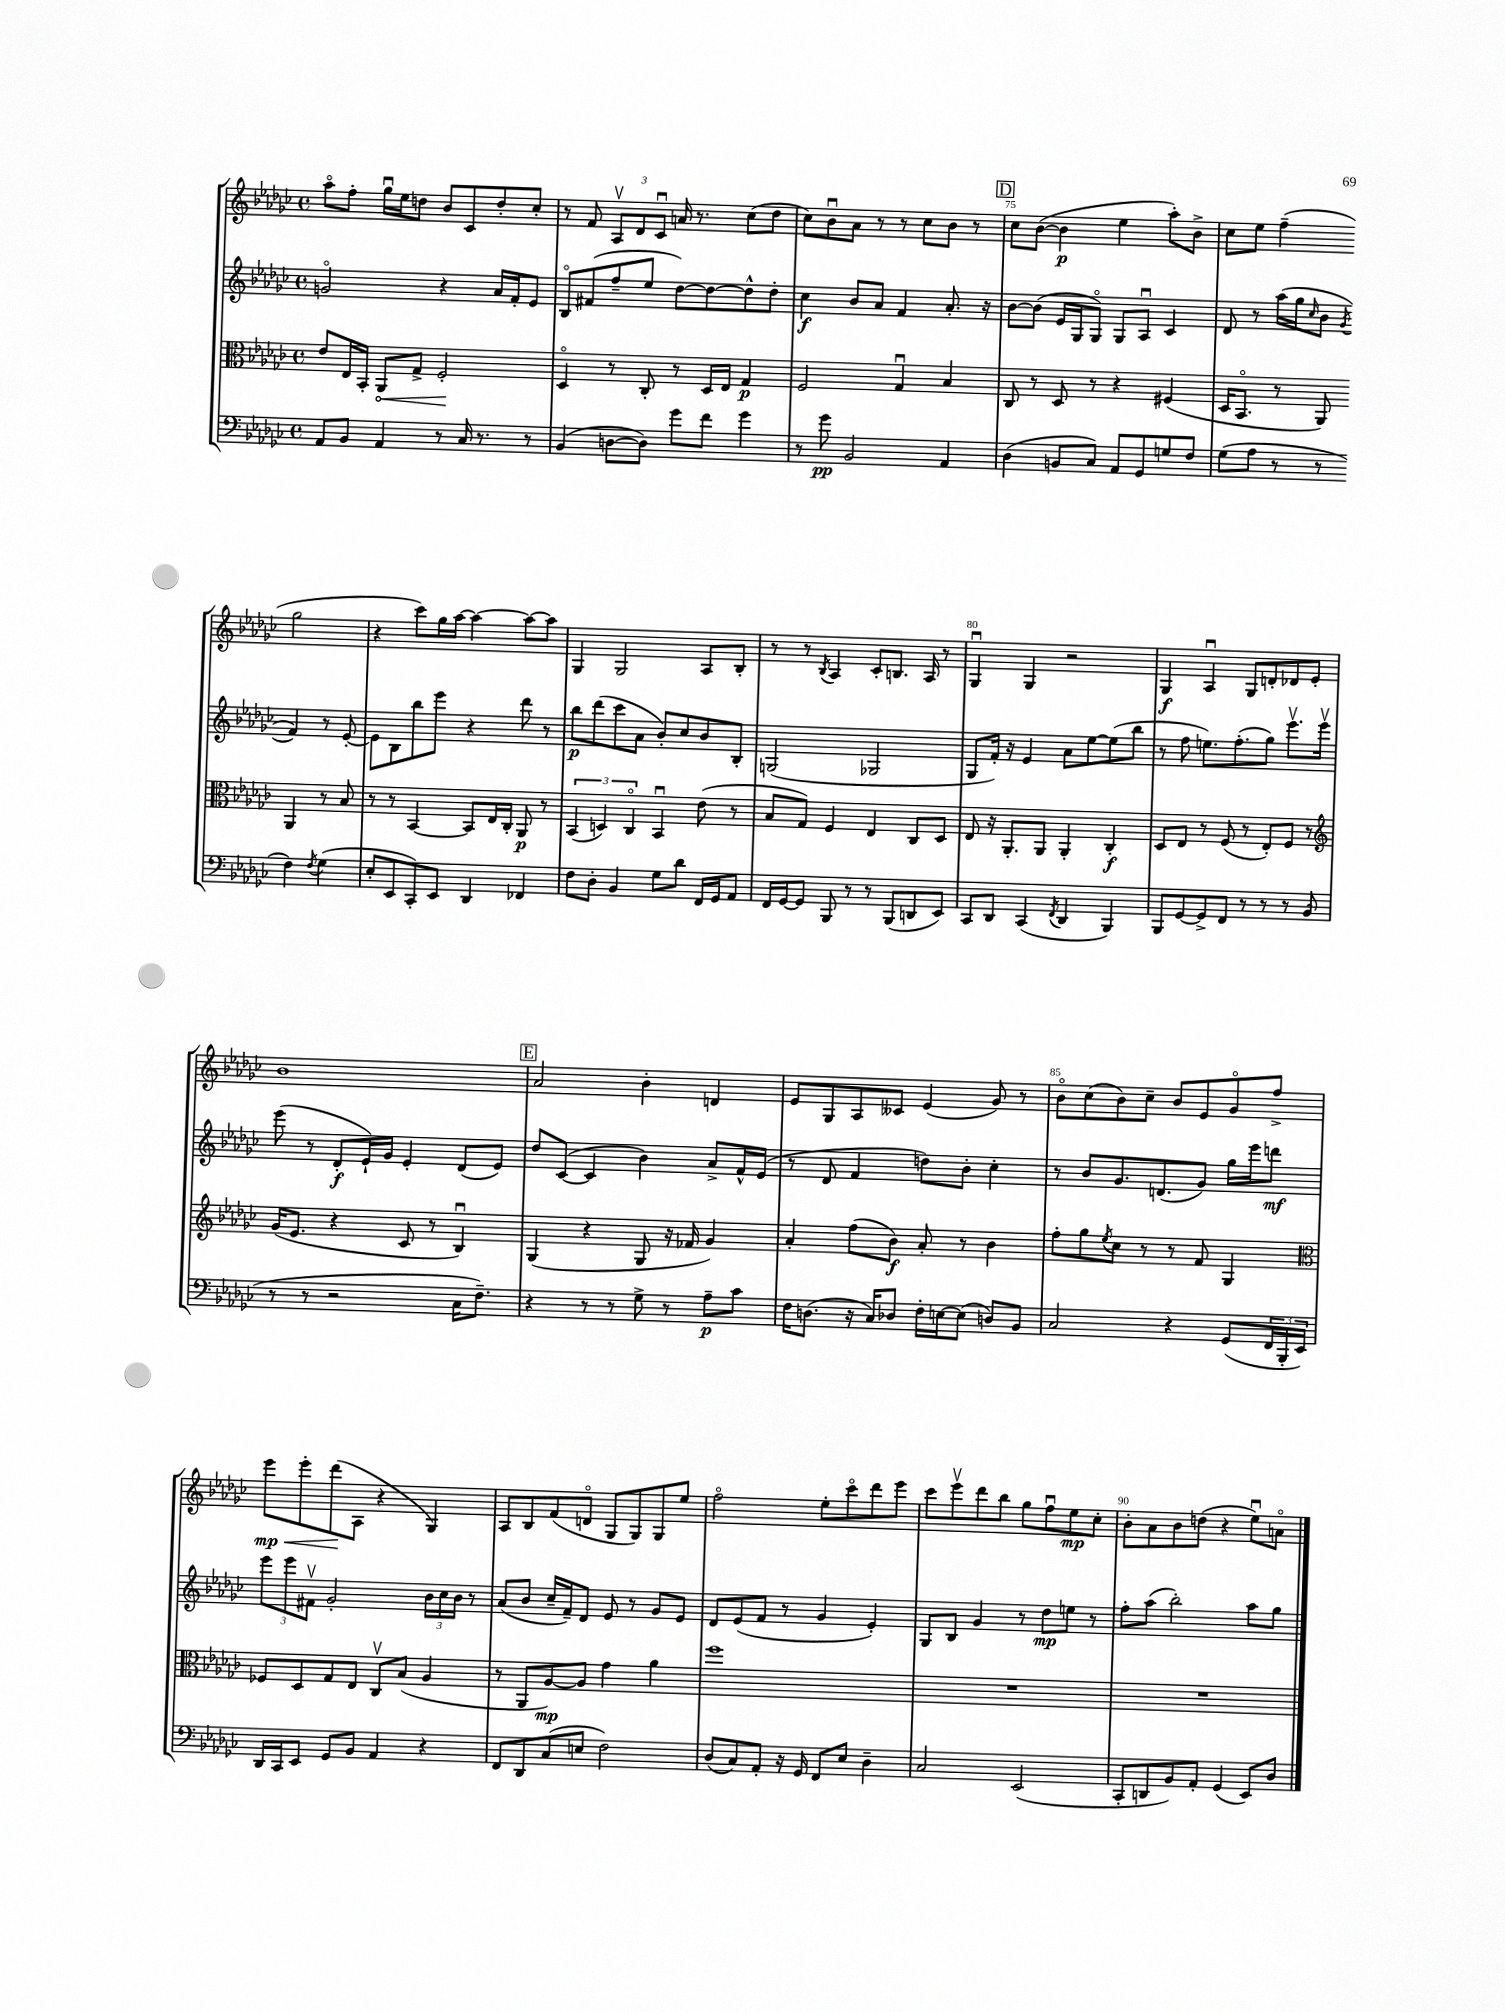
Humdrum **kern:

**kern	**kern	**kern	**kern
*staff4	*staff3	*staff2	*staff1
*clefF4	*clefC3	*clefG2	*clefG2
*k[b-e-a-d-g-c-]	*k[b-e-a-d-g-c-]	*k[b-e-a-d-g-c-]	*k[b-e-a-d-g-c-]
*M4/4	*M4/4	*M4/4	*M4/4
*met(c)	*met(c)	*met(c)	*met(c)
8AA-/L	8e-/L	2go/	8aa-o\L
8BB-/J	16E-/L	.	8ff'\J
.	16BB-'/JJ	.	.
4AA-/	8AA-/L	.	16gg-u\LL
.	.	.	16ee-\J
.	8G-^/J	.	8dd\J
8r	2F'/	4r	8b-/L
16C-/	.	.	8c-/
8.r	.	.	.
.	.	16a-/LL	8dd'/
.	.	16f'/J	.
8r	.	8e-/J	8cc-'/J
=	=	=	=
(4BB-/	4D-o/	8B-o/L	8r
.	.	(8f#/	8f/
[8D\L	8r	8ff~/	12A-v/L
.	.	.	12d-/
8D\]J)	8C-'/	8ee-/J	.
.	.	.	12c-u/J
8g-\L	8r	[8dd-\L)	16a/
.	.	.	8.r
8f\J	16D-/LL	8dd-\_	.
.	16E-/JJ	.	.
4g-\	4G-/	8dd-^^\]	(8cc-\L
.	.	8dd-'\J	8dd-\J
=	=	=	=
8r	2F/	4cc-\	8cc-\L)
8g-\	.	.	8b-u\
2BB-/	.	8b-/L	8a-\J
.	.	8a-/J	8r
.	4G-u/	4f/	8r
.	.	.	8cc-\L
4AA-/	4B-/	8.a-'/	8b-\J
.	.	.	8r
.	.	16r	.
=	=	=	=
(4D-\	8C-/	[8b-\L	8cc-\L
.	8r	(8b-\]J	([8b-\J
8BB/L	8D-/	16e-/LL	4b-\]
.	.	16G-/J	.
8C-/J)	8r	8G-o/J)	.
8AA-/L	4r	8G-/L	4ee-\
8GG-/	.	8A-u/J	.
8G/	(4F#/	4c-/	8aa-'\L)
8F/J	.	.	8b-^\J
=	=	=	=
(8G-\L	16D-/LK	8d-/	8cc-\L
.	8.BB-o/J	.	.
8A-\J	.	8r	8ee-\J
8r	8r	(16aa-\LL	(4ff~\
.	.	16gg-\J	.
.	.	16qqcc-/	.
8r	8AA-/)	8b-\J	.
.	.	8qg-/	.
4F\)	4AA-/	4f/)	2gg-\
8qF/	.	.	.
(4G-\	8r	8r	.
.	8B-/	[8e-'/	.
=	=	=	=
8E-'/L	8r	8e-\]L	4r
8EE-/	8r	8B-\	.
8CC-'/)	[4BB-/	8bb-\	8ccc-\L)
8EE-/J	.	8eee-\J	16gg-\L
.	.	.	[16aa-\JJ
4DD-/	8BB-/]L	4r	4aa-\_
.	16E-/L	.	.
.	16C-'/JJ	.	.
4FF-/	8AA-/	8ddd-\	8aa-\_L
.	8r	8r	8aa-\]J
=	=	=	=
8F\L	(6BB-/	8bb-\L	4G-/
8D-'\J	.	(8ddd-\	.
.	6D/)	.	.
4BB-/	.	8ccc-\	2G-/
.	6C-o/	.	.
.	.	8a-\J	.
8G-\L	4BB-u/	8b-'/L)	.
8d-\J	.	8cc-/	.
16FF/LL	(8e-\	8b-/	8A-/L
16GG-/J	.	.	.
8AA-/J	8r	8B-'/J	8B-'/J
=	=	=	=
16FF/LL	8B-/L	(2G/	8r
[16GG-/J	.	.	.
8GG-/]J	8G-/J)	.	8r
.	.	.	8qB-/
8BBB-/	4F/	.	4A-/
8r	.	.	.
8r	4E-/	2G-/	8c-'/L
(8BBB-/L	.	.	8.B/J
8DD/	8C-/L	.	.
.	.	.	16A-/
8EE-/J)	8D-/J	.	8r
=	=	=	=
8CC-/L	8E-/	8G-/L	4G-u/
8DD-/J	16r	16f'/Jk)	.
.	8.AA-'/L	16r	.
(4CC-/	.	4e-/	4G-/
.	8AA-/J	.	.
8qFF/	.	.	.
4DD-/	4AA-'/	8a-\L	2r
.	.	[8ee-\	.
4BBB-/)	4C-'/	(8ee-\]	.
.	.	8bb-\J	.
=	=	=	=
8BBB-/L	8D-/L	8r	4G-/
[8GG-/	8E-/J	8ff\	.
8GG-^/]	8r	8.ee\L)	4A-u/
8FF/J	(8F/	.	.
.	.	(8.ff'\	.
8r	8r	.	8G-/L
8r	8E-'/L)	8gg-\J)	8d'/
8r	8F/J	8.eee-v\L	8d-/
(8BB-/	8r	.	8e-'/J
.	.	16eee-v\Jk	.
=	=	=	=
*	*clefG2	*	*
8r	(16g-/LK	(8eee-\	1b-
.	8.e-/J	.	.
8r	.	8r	.
2r	4r	8d-'/L	.
.	.	16e-`/L)	.
.	.	16g-/JJ	.
.	8c-/	4e-'/	.
.	8r	.	.
16C-\LK	4B-u/)	(8d-/L	.
8.F~\J)	.	.	.
.	.	8e-/J)	.
=	=	=	=
4r	(4G-/	8dd-/L	2a-/
.	.	([8c-/J	.
8r	4r	4c-/]	.
8r	.	.	.
8G-^\	8G-/	4b-\)	4b-'\
8r	16r	.	.
.	16f-/	.	.
8A-~\L	4g-/)	8a-^/L	4d/
8c-\J	.	16f^^/L	.
.	.	(16e-/JJ	.
=	=	=	=
16F\LK	4a-'/	8r	8e-/L
(8.D\J	.	.	.
.	.	8d-/	8G-/
16r	(8ff\L	4f/	8A-/
16C-/LK)	.	.	.
8D-/J	8b-\J)	.	8c--/J
16F'\LL	8a-'/	8dd\L)	(4e-/
[16E\J	.	.	.
(8E\]J	8r	8b-'\J	.
8D/L)	4b-\	4cc-'\	8g-/)
8BB-/J	.	.	8r
=	=	=	=
2C-/	8ff'\L	8r	8b-o\L
.	8gg-\	8b-/L	(8cc-\
.	8qee-/	.	.
.	8cc-\J	8.g-/	8b-\)
.	8r	.	8cc-~\J
.	.	(8.d/	.
4r	8r	.	8b-/L
.	8f/	8g-/J)	8e-/
(8GG-/L	4G-/	16gg-\LL	8g-o/
.	.	16eee-\J	.
24FF/L	.	8ddd\J	8ff^/J
24BBB-'/	.	.	.
24EE-/JJ)	.	.	.
=	=	=	=
*	*clefC3	*	*
16DD-/LL	8F-/L	12eee-\L	8eee-\L
16CC-/J	.	.	.
.	.	12eee-\	.
8EE-/J	8D-/	.	8eee-'\
.	.	12f#v\J	.
8GG-/L	8G-/	2g-'/	(8ddd-\
8BB-/J	8E-/J	.	8A-\J
4AA-/	8C-v/L	.	4r
.	(8B-/J	.	.
4r	4A-/	24b-\LL	4G-/)
.	.	24cc-\	.
.	.	24b-\JJ	.
.	.	8r	.
=	=	=	=
8FF/L	8r	(8a-/L	8A-/L
8DD-/	8AA-/L	8b-/J	8B-/
(8C-/	[8A-/)	16cc-~/LL	(8f/
.	.	16f~/J)	.
8E/J	8A-/]J	8d-/J	8do/J
2F\)	4g-\	8e-/	8G-/L
.	.	8r	8G-/)
.	4a-\	8g-/L	8G-/
.	.	8e-/J	8ee-/J
=	=	=	=
(8D-/L	1ff	8d-/L	2ffo\
8C-/)	.	(8e-/	.
8AA-'/J	.	8f/J	.
16r	.	8r	.
16GG-/	.	.	.
8FF/L	.	4g-/	8ee-'\L
8E-/J	.	.	8ccc-o\
4D-~\	.	4e-'/)	8ddd-\
.	.	.	8eee-\J
=	=	=	=
2C-/	1r	8G-/L	8ccc-\L
.	.	8B-/J	8eee-v\
.	.	4g-/	8ddd-\
.	.	.	8bb-\J
(2EE-/	.	8r	8gg-\L
.	.	8dd-\L	8ffu\
.	.	8ee\J	8ee-\
.	.	8r	8cc-'\J
=	=	=	=
8CC-'/L	1r	8ff'\L	8b-'\L
8DD/	.	(8aa-\J	8a-\
8BB-/)	.	2bb-'\)	8b-\
8AA-'/J	.	.	(8dd\J
(4GG-/	.	.	4r
8EE-/L)	.	8aa-\L	8ee-u\L)
8D-/J	.	8gg-\J	8ao\J
==	==	==	==
*-	*-	*-	*-
